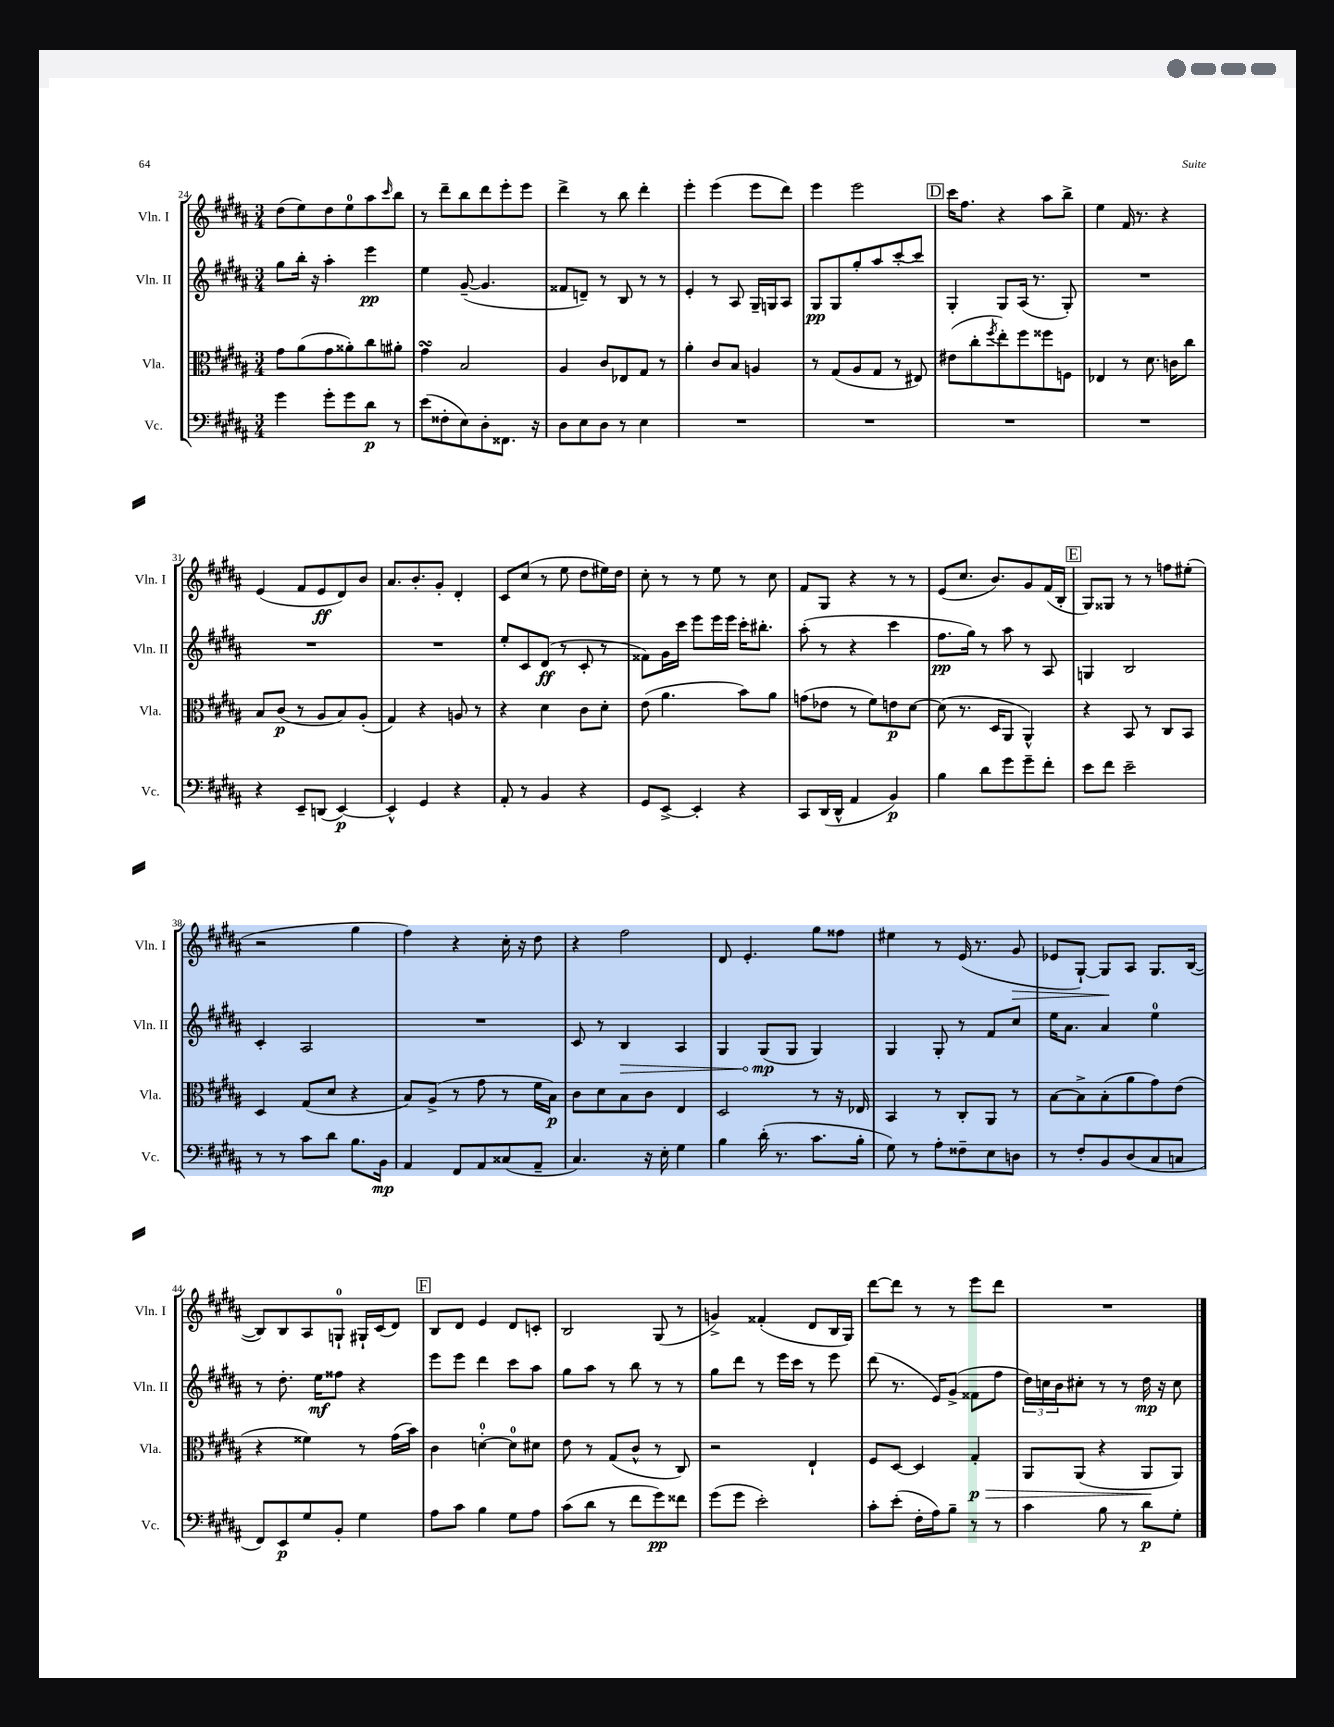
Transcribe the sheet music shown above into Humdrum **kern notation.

**kern	**kern	**kern	**kern
*staff4	*staff3	*staff2	*staff1
*clefF4	*clefC3	*clefG2	*clefG2
*k[f#c#g#d#a#]	*k[f#c#g#d#a#]	*k[f#c#g#d#a#]	*k[f#c#g#d#a#]
*M3/4	*M3/4	*M3/4	*M3/4
4g#	8g#	8gg#	(8dd#
.	(8a#	16bb'	8ee)
.	.	16r	.
8g#'	8g#	4aa#'	8dd#
8g#	8a##')	.	8ee
8d#	8cc#	4eee	8aa#
.	.	.	16qqccc#
8r	8a#'	.	8bb
=	=	=	=
(8e	4g#	4ee	8r
8F##'	.	.	8ddd#~
8E)	2B	([8g#~	8bb
8D#'	.	4.g#]	8ddd#
8.FF##	.	.	8eee'
.	.	.	8eee
16r	.	.	.
=	=	=	=
8D#	4A#	8f##	4ddd#^
8E	.	8d~)	.
8D#	8c#	8r	8r
8r	8E-	8B	8bb
4E	8G#	8r	4ddd#'
.	8r	8r	.
=	=	=	=
2.r	4a#'	4e'	4eee'
.	8c#	8r	(4eee
.	8B	8A#	.
.	4A	16G#~	8eee
.	.	16G	.
.	.	8A#	8ddd#)
=	=	=	=
2.r	8r	8G#	4eee
.	(8G#	8G#	.
.	8A#	8gg#'	2eee
.	8G#	8aa#	.
.	8r	[8ccc#'	.
.	8E#)	8ccc#]	.
=	=	=	=
2.r	(8e#	4G#'	16ccc#
.	.	.	8.ff#
.	8cc#'	.	.
.	8qff#	.	.
.	8ee')	8G#	4r
.	8ff#	(16A#	.
.	.	8.r	.
.	8ff##	.	8aa#
.	8F	8G#')	8bb^
=	=	=	=
2.r	4E-	2.r	4ee
.	8r	.	16f#
.	.	.	8.r
.	8.d#	.	.
.	.	.	4r
.	16c	.	.
.	8cc#	.	.
=	=	=	=
4r	8B	2.r	(4e
.	(8c#	.	.
8EE~	8r	.	8f#
(8DD	8A#	.	8e
[4EE)	8B)	.	8d#)
.	(8A#'	.	8b
=	=	=	=
4EE^^]	4G#)	2.r	8.a#
.	.	.	8.b'
4GG#	4r	.	.
.	.	.	8g#'
4r	8A	.	4d#'
.	8r	.	.
=	=	=	=
8AA#'	4r	8ee'	8c#
8r	.	8c#	(8cc#
4BB	4d#	(8d#	8r
.	.	8r	8ee
4r	8c#	8c#'	8dd#
.	8d#'	8r	16ee#)
.	.	.	16dd#
=	=	=	=
8GG#	(8e	8f##)	8cc#'
[8EE^	4.a#	16g#	8r
.	.	16ccc#	.
4EE']	.	8eee	8r
.	.	16eee	8ee
.	.	16eee	.
4r	8b)	16ccc#'	8r
.	.	8.bb#'	.
.	8a#	.	8cc#
=	=	=	=
8CC#	(8g	(8aa#'	8f#
(16DD#	8e-	8r	8G#
16DD#^^	.	.	.
4AA#	8r	4r	4r
.	8f#)	.	.
4BB)	8e	4ccc#	8r
.	[8d#	.	8r
=	=	=	=
4B	(8d#]	8.ff#	(8e
.	8.r	.	8.cc#
.	.	16gg#)	.
8d#	.	8r	.
.	16D#	.	8.b)
8g#	8AA#	8aa#	.
8g#~	4AA#^^)	8r	8g#
8f#'	.	8A#	(16f#
.	.	.	16B'
=	=	=	=
8e	4r	4G	8G#)
8f#	.	.	8G##
2e~	8BB	2B	8r
.	8r	.	8r
.	8C#	.	8ff
.	8BB	.	(8ee#'
=	=	=	=
8r	4D#	4c#'	2r
8r	.	.	.
8c#	(8G#	2A#	.
8d#	8d#	.	.
8.B	4r	.	4gg#
16BB	.	.	.
=	=	=	=
4AA#	8B)	2.r	4ff#)
.	(8A#^	.	.
8FF#	8r	.	4r
8AA#	8g#	.	.
(8C##	8r	.	16cc#'
.	.	.	16r
8AA#~	16f#	.	8dd#
.	16B)	.	.
=	=	=	=
4.C#)	8c#	8c#	4r
.	8d#	8r	.
.	8B	4B	2ff#
16r	8c#	.	.
16E'	.	.	.
4G#	4E	4A#	.
=	=	=	=
4B	2D#	4G#	8d#
.	.	.	4.e'
(16d#'	.	(8G#	.
8.r	.	.	.
.	.	8G#	.
8.c#	8r	4G#)	8gg#
.	16r	.	8ff##
16B'	16E-	.	.
=	=	=	=
8G#)	4BB	4G#	4ee#
8r	.	.	.
8A#'	8r	8G#'	8r
8F##~	8C#'	8r	(16e
.	.	.	8.r
8E	8AA#	8f#	.
8D	8r	8cc#	8g#
=	=	=	=
8r	[8B	16ee	8e-
.	.	8.a#	.
8F#'	8B^]	.	[8G#`)
8BB	(8B'	4a#	8G#]
(8D#	8a#	.	8A#
8C#	8g#)	4ee	8.G#
8C	(8e	.	.
.	.	.	([16B
=	=	=	=
8FF#)	4r	8r	8B])
8EE	.	8.dd#'	8B
8G#	4f##)	.	8A#
.	.	16ee	.
8BB'	.	8ff##	8G`
4G#	8r	4r	16G#`
.	.	.	(16c#
.	(16g#	.	8d#)
.	16b)	.	.
=	=	=	=
8A#	4c#	8eee	8B
8c#	.	8eee	8d#
4B	[4d'	4ddd#	4e
8G#	8d]	8ccc#	8d#
8A#	8d#	8aa#	8c'
=	=	=	=
(8c#	8e	8gg#	2B
8d#	8r	8aa#	.
8r	(8G#	8r	.
8f#	8c#^^	8bb	.
8g#)	8r	8r	(8G#
8f##	8C#)	8r	8r
=	=	=	=
(8g#	2r	8gg#	4g^)
8g#	.	8ddd#	.
2e')	.	8r	(4f##'
.	.	16eee	.
.	.	16ccc#	.
.	4E`	8r	8d#
.	.	8eee	16B
.	.	.	16G#)
=	=	=	=
8c#'	8F#	(8ddd#	[8ddd#
(8e'	[8D#	8.r	8ddd#]
16F#'	4D#]	.	8r
16A#)	.	16e)	.
8B~	.	(8g#^	8r
8r	4G#'	8f##	8eee
8r	.	8ff#	8ddd#
=	=	=	=
4c#	8AA#	24dd#)	2.r
.	.	24cc	.
.	.	24b	.
.	(8AA#	8cc#'	.
8B	4r	8r	.
8r	.	8r	.
8d#	8AA#	16dd#	.
.	.	16r	.
8G#'	8AA#)	8cc#	.
==	==	==	==
*-	*-	*-	*-
